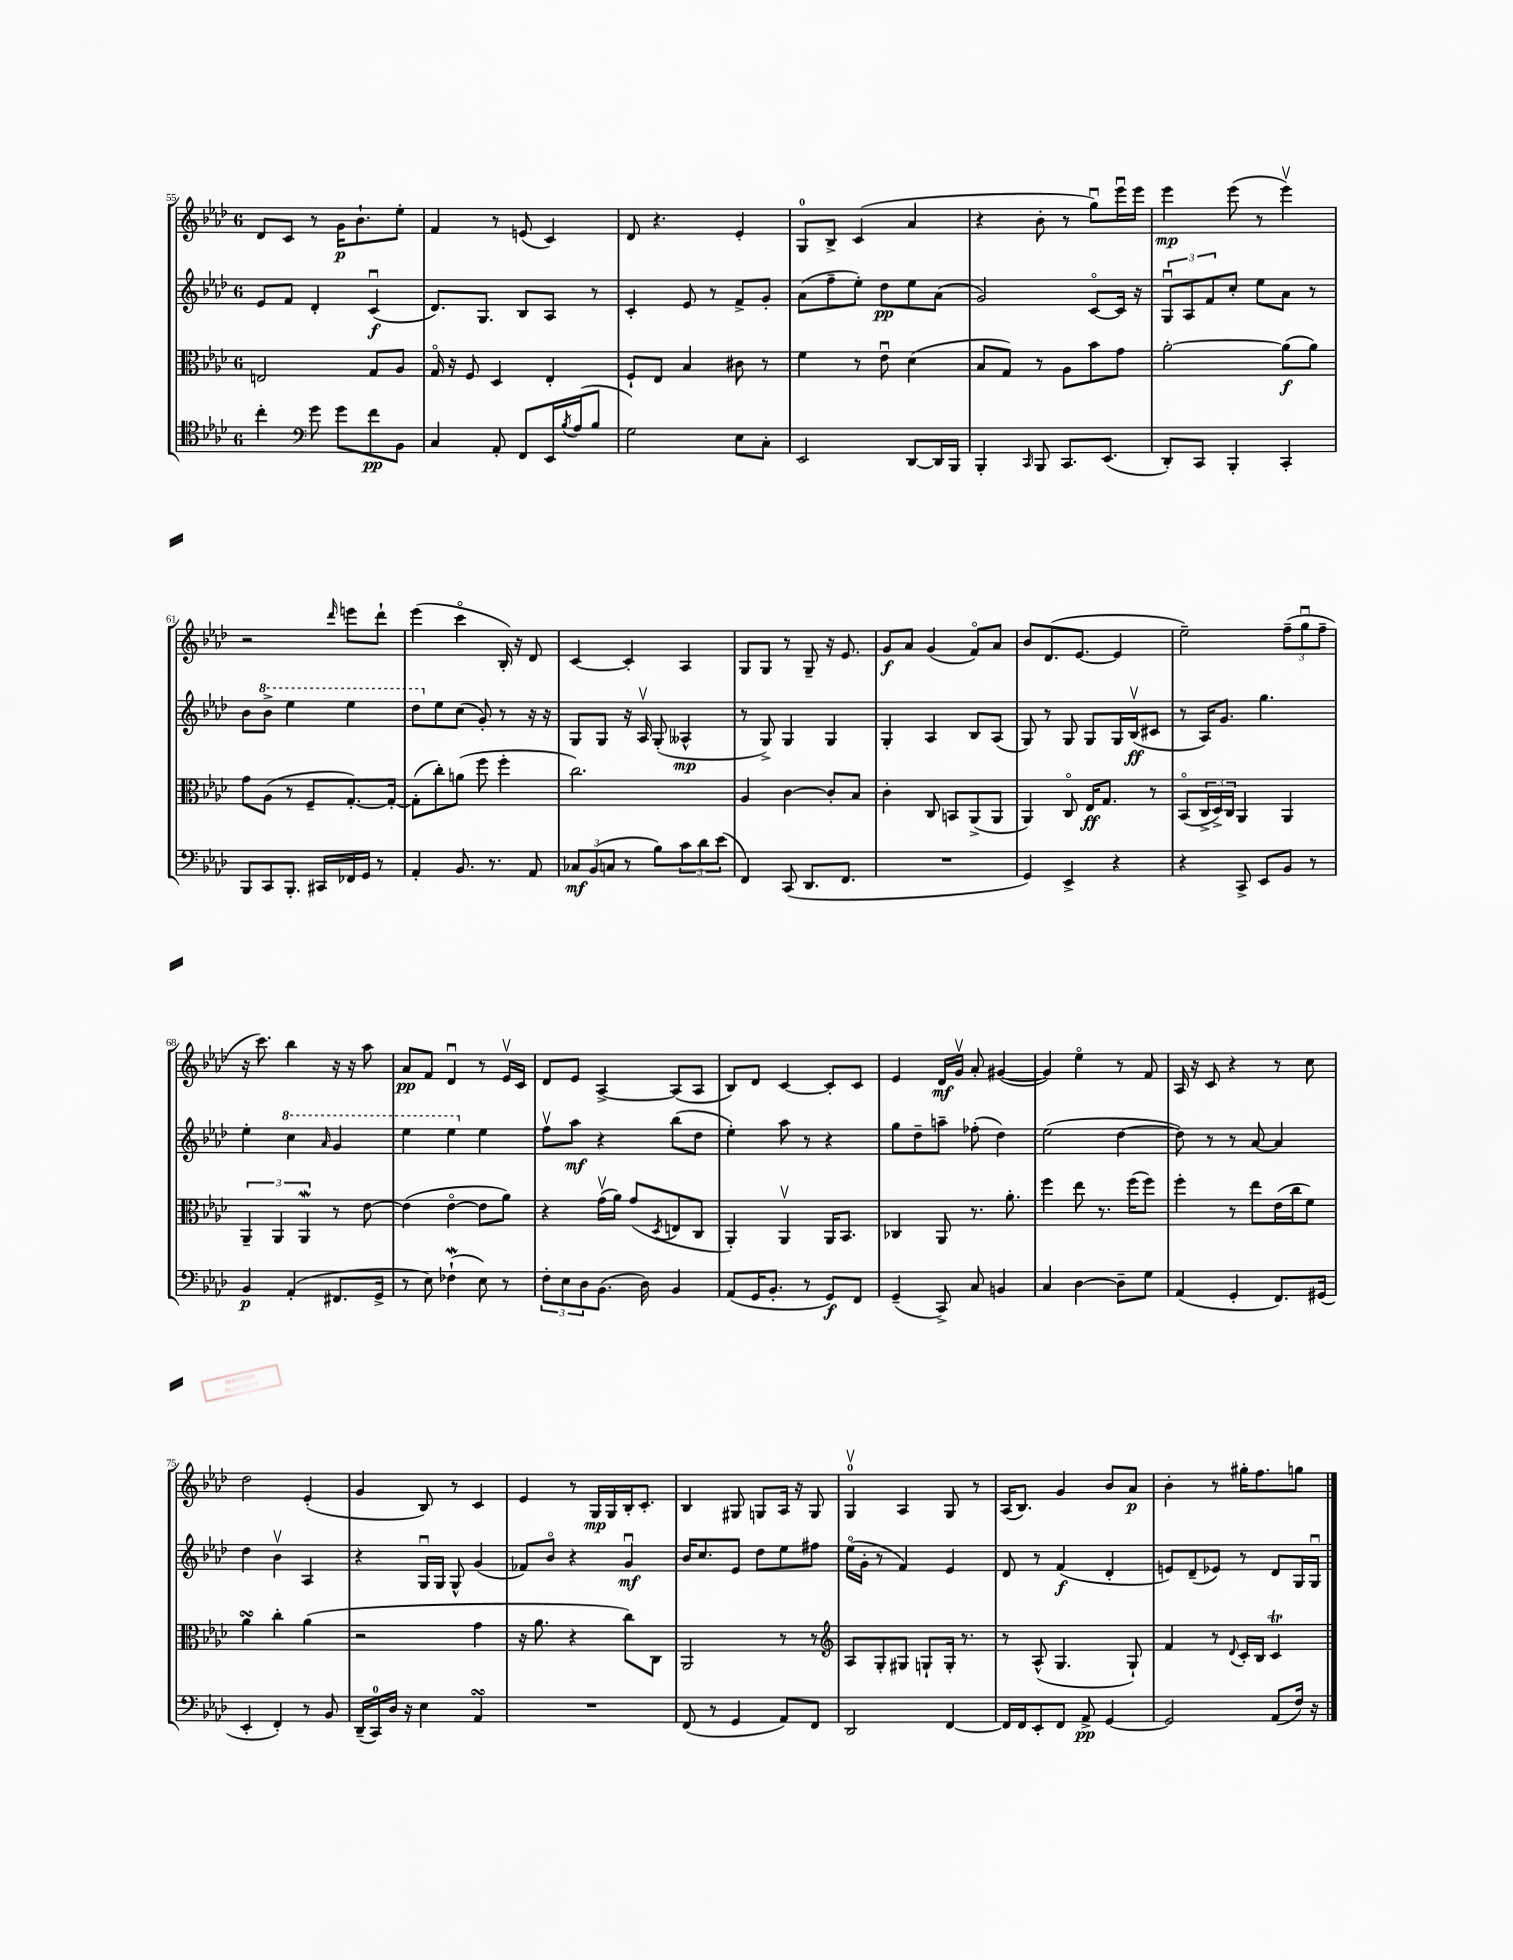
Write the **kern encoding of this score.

**kern	**kern	**kern	**kern
*staff4	*staff3	*staff2	*staff1
*clefC4	*clefC3	*clefG2	*clefG2
*k[b-e-a-d-]	*k[b-e-a-d-]	*k[b-e-a-d-]	*k[b-e-a-d-]
*M6/8	*M6/8	*M6/8	*M6/8
4cc'	2E	8e-	8d-
.	.	8f	8c
*clefF4	*	*	*
8g	.	4d-'	8r
8g	.	.	16g
.	.	.	8.b-`
8f	8G	(4cu	.
8BB-	8A-	.	8ee-'
=	=	=	=
4C	16Go	8.d-)	4f
.	16r	.	.
.	8F	.	.
.	.	8.G	.
8AA-'	4D-	.	8r
8FF	.	8B-	(8e
16EE-	4E-'	8A-	4c)
8qB-	.	.	.
(16A-	.	.	.
8B-	.	8r	.
=	=	=	=
2G)	8F`	4c'	8d-
.	8E-	.	4.r
.	4B-	8e-	.
.	.	8r	.
8E-	8c#	8f^	4e-'
8C'	8r	8g'	.
=	=	=	=
2EE-	4f	(8a-	8G
.	.	8ff~	8B-^
.	8r	8ee-')	(4c
.	8e-u	8dd-	.
[8DD-	(4d-	8ee-	4a-
16DD-]	.	(8a-	.
16BBB-	.	.	.
=	=	=	=
4BBB-'	8B-	2g)	4r
.	8G)	.	.
16qqCC	.	.	.
8BBB-	8r	.	8b-'
8.CC	8A-	.	8r
.	8b-	[8co	8ggu)
(8.EE-	.	.	.
.	8g	16c]	16eee-u
.	.	16r	16eee-
=	=	=	=
8DD-')	[2a-'	12Gu	4eee-
.	.	12A-	.
8CC	.	.	.
.	.	12f	.
4BBB-'	.	8cc'	(8eee-
.	.	8ee-	8r
4CC'	(8a-]	8a-	4eee-v)
.	8a-)	8r	.
=	=	=	=
8BBB-	8g	8b-	2r
8CC	(8A-	8bb-^	.
8.BBB-'	8r	4eee-	.
.	8F~	.	.
16CC#	.	.	.
.	.	.	16qqddd-
16FF-	[8.G')	4eee-	8eee
16GG	.	.	.
8r	.	.	8ddd-`
.	16G'_	.	.
=	=	=	=
4AA-'	(8G']	8ddd-	(4eee-
.	8cc')	8ee-	.
8.BB-	(8a	(8cc	4ccco
.	8ff	8g')	.
8.r	.	.	.
.	4ff'	8r	16B-')
.	.	.	16r
8AA-	.	16r	8d-
.	.	16r	.
=	=	=	=
12C-	2.cc)	8G	[4c
(12BB-	.	.	.
.	.	8G	.
12C	.	.	.
8r	.	16r	4c']
.	.	16A-v	.
8B-)	.	(8G'	.
12c	.	4A--^^	4A-
12d-	.	.	.
(12e-	.	.	.
=	=	=	=
4FF)	4A-	8r	8G
.	.	8G^)	8G
(8CC	[4c	4G	8r
8.DD-	.	.	8G~
.	8c']	4G	16r
8.FF	.	.	8.e-
.	8B-	.	.
=	=	=	=
2.r	4c'	4G'	8g
.	.	.	8a-
.	8C	4A-	(4g
.	8BB	.	.
.	(8AA-^	8B-	8fo)
.	8AA-	(8A-	8a-
=	=	=	=
4GG)	4AA-)	8G)	8b-
.	.	8r	(8.d-
4EE-^	8Co	8G	.
.	.	.	[8.e-
.	16E-	8G	.
.	8.G	.	.
4r	.	16G	4e-]
.	.	(16B-v	.
.	8r	8c#	.
=	=	=	=
4r	(8BB-o	8r	2ee-~)
.	24C^	16A-)	.
.	24D-^)	.	.
.	.	8.g	.
.	24C	.	.
8CC^	4AA-	.	.
8EE-	.	4.gg	.
8BB-	4AA-	.	(12ff~
.	.	.	12ggu
8r	.	.	.
.	.	.	12ff~
=	=	=	=
4BB-	6AA-~	4ee-'	16r
.	.	.	8.ccc)
.	6AA-	.	.
(4AA-'	.	4ccc	4bb-
.	6AA-	.	.
.	.	16qqaa-	.
8.FF#	8r	4gg	16r
.	.	.	16r
.	[8e-	.	8aa-
16GG^	.	.	.
=	=	=	=
8r	(4e-]	4eee-	8a-
8E-)	.	.	8f
(4F-`	[4e-o	4eee-	4d-u
8E-)	8e-]	4ee-	8r
8r	8a-)	.	16e-v
.	.	.	16c
=	=	=	=
12F'	4r	8ffv	8d-
12E-	.	.	.
.	.	8aa-	8e-
12D-	.	.	.
(8.BB-	(16gv	4r	[4A-^
.	16a-)	.	.
.	(8g	.	.
16D-)	.	.	.
.	8qD-	.	.
4BB-	8E	(8bb-	(8A-]
.	8C	8dd-	8A-
=	=	=	=
(8AA-	4AA-')	4ee-')	8B-)
16GG	.	.	8d-
8.BB-'	.	.	.
.	4AA-v	8aa-	[4c
8r	.	8r	.
8GG)	16AA-	4r	8c']
.	8.BB-	.	.
8FF	.	.	8c
=	=	=	=
(4GG~	4C-	8gg	4e-
.	.	8dd-~	.
8CC^)	8AA-	8aa~	16d-
.	.	.	16gv
8C	8.r	(8ff-'	8a-'
4BB	.	4dd-)	([4g#
.	8.a-'	.	.
=	=	=	=
4C	4ff	(2ee-	4g#])
[4D-	8ee-	.	4ee-o
.	8.r	.	.
8D-~]	.	[4dd-	8r
.	(16ff	.	.
8G	8ff)	.	8f
=	=	=	=
(4AA-	4ff'	8dd-])	16A-
.	.	.	16r
.	.	8r	8c
4GG'	8r	8r	4r
.	8ee-	[8a-	.
8.FF)	(16e-	4a-]	8r
.	16cc	.	.
.	8f)	.	8cc
(16GG#	.	.	.
=	=	=	=
4EE-'	4a-	4dd-	2dd-
4FF')	4cc'	4b-v	.
8r	(4a-	4A-	(4e-'
8BB-	.	.	.
=	=	=	=
(16DD-~	2r	4r	4g
16CC)	.	.	.
16D-	.	.	.
16r	.	.	.
4E-	.	16Gu	8B-)
.	.	16G	.
.	.	8G^^	8r
4AA-	4g	(4g	4c
=	=	=	=
2.r	16r	8f-)	4e-
.	8.a-	.	.
.	.	8b-o	.
.	4r	4r	8r
.	.	.	16G
.	.	.	16G
.	8cc)	4gu	16B-'
.	.	.	8.c'
.	8C	.	.
=	=	=	=
(8FF	2AA-	16b-	4B-
.	.	8.cc	.
8r	.	.	.
4GG	.	8e-	8G#
.	.	8dd-	8G
8AA-)	8r	8ee-	16A-
.	.	.	16r
8FF	8r	8ff#	8G
=	=	=	=
*	*clefG2	*	*
2DD-	8A-	(16ee-o	4Gv
.	.	16g'	.
.	8G'	8r	.
.	8G#	4f)	4A-
.	8G`	.	.
[4FF	16G'	4e-	8G
.	8.r	.	.
.	.	.	8r
=	=	=	=
16FF]	8r	8d-	(16A-
16FF	.	.	8.B-)
8EE-'	(8A-^^	8r	.
8FF	4.G	(4f	4g
8AA-^	.	.	.
[4GG	.	4d-'	8b-
.	8G`)	.	8a-
=	=	=	=
2GG]	4f	8e)	4b-'
.	.	(8d-~	.
.	8r	8e-)	8r
.	8qqd-	.	.
.	16c'	8r	16gg#'
.	16B-	.	8.ff
(8AA-	4c	8d-	.
16F)	.	16G	8gg
16r	.	16Gu	.
==	==	==	==
*-	*-	*-	*-
